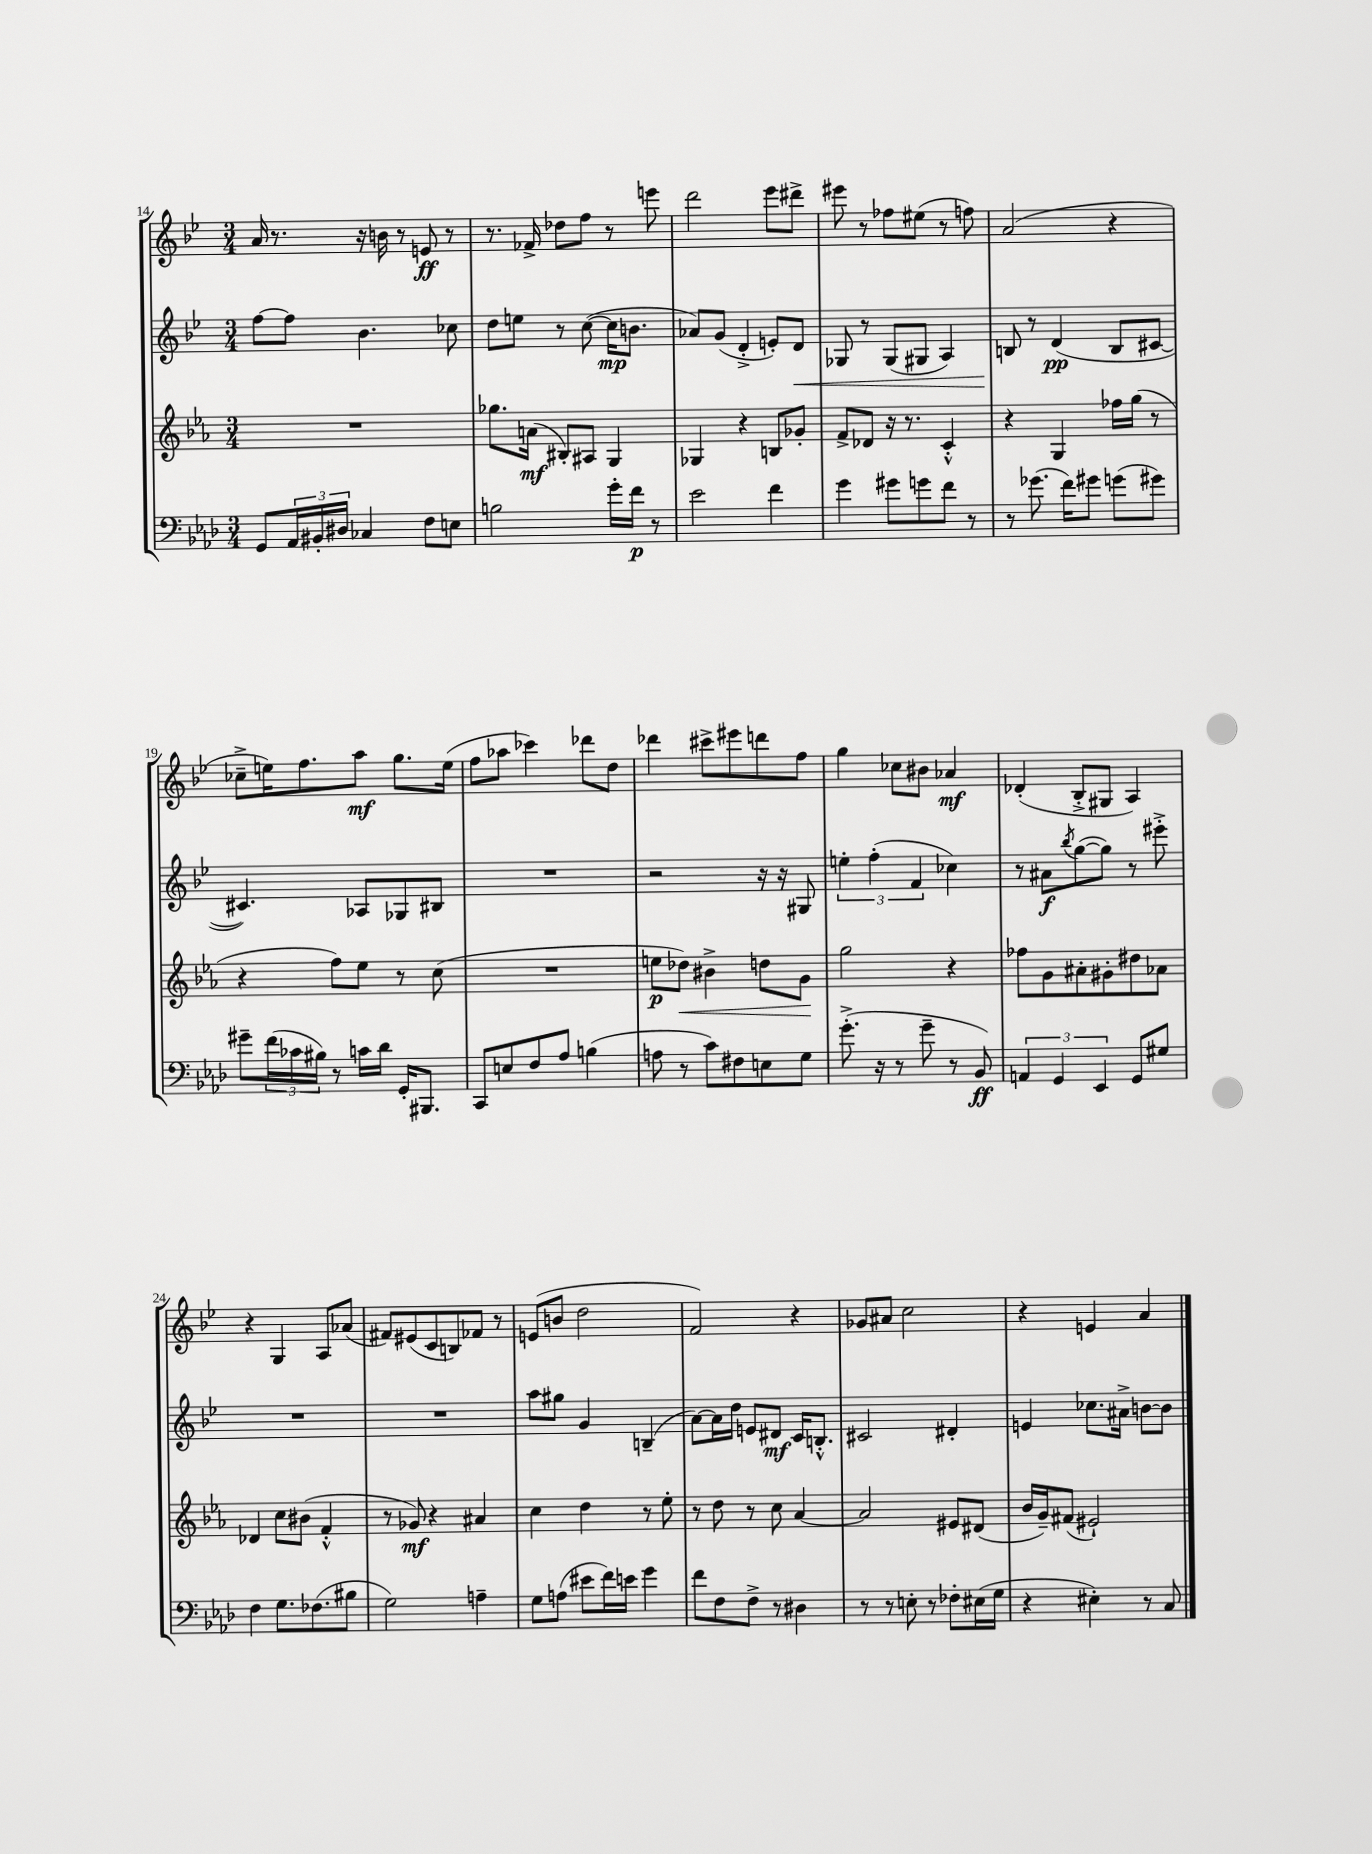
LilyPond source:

<<
\new StaffGroup <<
\new Staff = "s0" {
    \clef treble \key bes \major \numericTimeSignature \time 3/4
    a'16 r8. r16 b'16 r8 e'8\ff r8 |
    r8. fes'16-> des''8 f''8 r8 e'''8 |
    d'''2 ees'''8 dis'''8-> |
    eis'''8 r8 fes''8 eis''8( r8 f''8) |
    a'2( r4 |
    ces''8---> e''16) f''8. a''8\mf g''8. e''16( |
    f''8 aes''8 ces'''4) des'''8 d''8 |
    des'''4 cis'''8-> eis'''8 d'''8 f''8 |
    g''4 ces''8 bis'8 aes'4\mf |
    des'4-.( bes8-.-> gis8 a4) |
    r4 g4 a8 aes'8( |
    fis'8) eis'8( c'8 b8) fes'8 r8 |
    e'8( b'8 d''2 |
    f'2) r4 |
    ges'8 ais'8 c''2 |
    r4 e'4 a'4 \bar "|." |
}
\new Staff = "s1" {
    \clef treble \key bes \major \numericTimeSignature \time 3/4
    f''8~ f''8 bes'4. ces''8 |
    d''8 e''8 r8 c''8~( c''16\mp b'8. |
    aes'8) g'8( d'4-.-> e'8-.) d'8\< |
    ges8 r8 ges8( gis8 a4) |
    b8\! r8 d'4\pp( b8 cis'8~ |
    cis'4.) aes8 ges8 bis8 |
    R2. |
    r2 r16 r16 gis8 |
    \tuplet 3/2 { e''4-. f''4-.( f'4 } ces''4) |
    r8 ais'8\f \acciaccatura { bes''8 } g''8~( g''8) r8 eis'''8-.-> |
    R2. |
    R2. |
    a''8 gis''8 g'4 b4--( |
    a'8~) a'16 d''16 e'8 dis'8\mf c'16 b8.-.-^ |
    cis'2 dis'4-. |
    e'4 ces''8. ais'16-> b'8~ b'8 \bar "|." |
}
\new Staff = "s2" {
    \clef treble \key ees \major \numericTimeSignature \time 3/4
    R2. |
    ges''8. a'16\mf( bis8-.) ais8 g4 |
    ges4 r4 b8 ges'8-. |
    f'8-> des'8 r16 r8. c'4-.-^ |
    r4 g4 fes''16 g''16( r8 |
    r4 f''8) ees''8 r8 c''8( |
    R2. |
    e''8\p des''8\<) bis'4-> d''8 g'8\! |
    g''2 r4 |
    fes''8 g'8 ais'8-. gis'8-. dis''8 aes'8 |
    des'4 c''8 bis'8( f'4-.-^ |
    r8 ges'8\mf) r4 ais'4 |
    c''4 d''4 r8 ees''8-. |
    r8 d''8 r8 c''8 aes'4~ |
    aes'2 eis'8 dis'8( |
    bes'16 g'16--) fis'8( eis'2-!) \bar "|." |
}
\new Staff = "s3" {
    \clef bass \key aes \major \numericTimeSignature \time 3/4
    g,8 \tuplet 3/2 { aes,16 bis,16-. dis16 } ces4 f8 e8 |
    b2 g'16-. f'16\p r8 |
    ees'2 f'4 |
    g'4 gis'8 g'8 f'8 r8 |
    r8 ges'8.( f'16) gis'8 g'8( gis'8) |
    gis'8-- \tuplet 3/2 { f'16( ces'16 bis16) } r8 c'16 des'16 g,16-. bis,,8. |
    c,8 e8 f8 aes8 b4( |
    a8 r8 c'8) fis8 e8 g8 |
    g'8.-.->( r16 r8 g'8-- r8 bes,8\ff) |
    \tuplet 3/2 { a,4 g,4 ees,4 } g,8 gis8 |
    f4 g8. fes8.( bis8 |
    g2) a4-- |
    g8 a8( eis'8 f'16) e'16 g'4 |
    f'8 f8 f8-> r8 dis4 |
    r8 r8 e8-. r8 fes8-. eis16( g16 |
    r4 eis4-.) r8 c8 \bar "|." |
}
>>
>>
\layout { \context { \Score currentBarNumber = #14 } }
